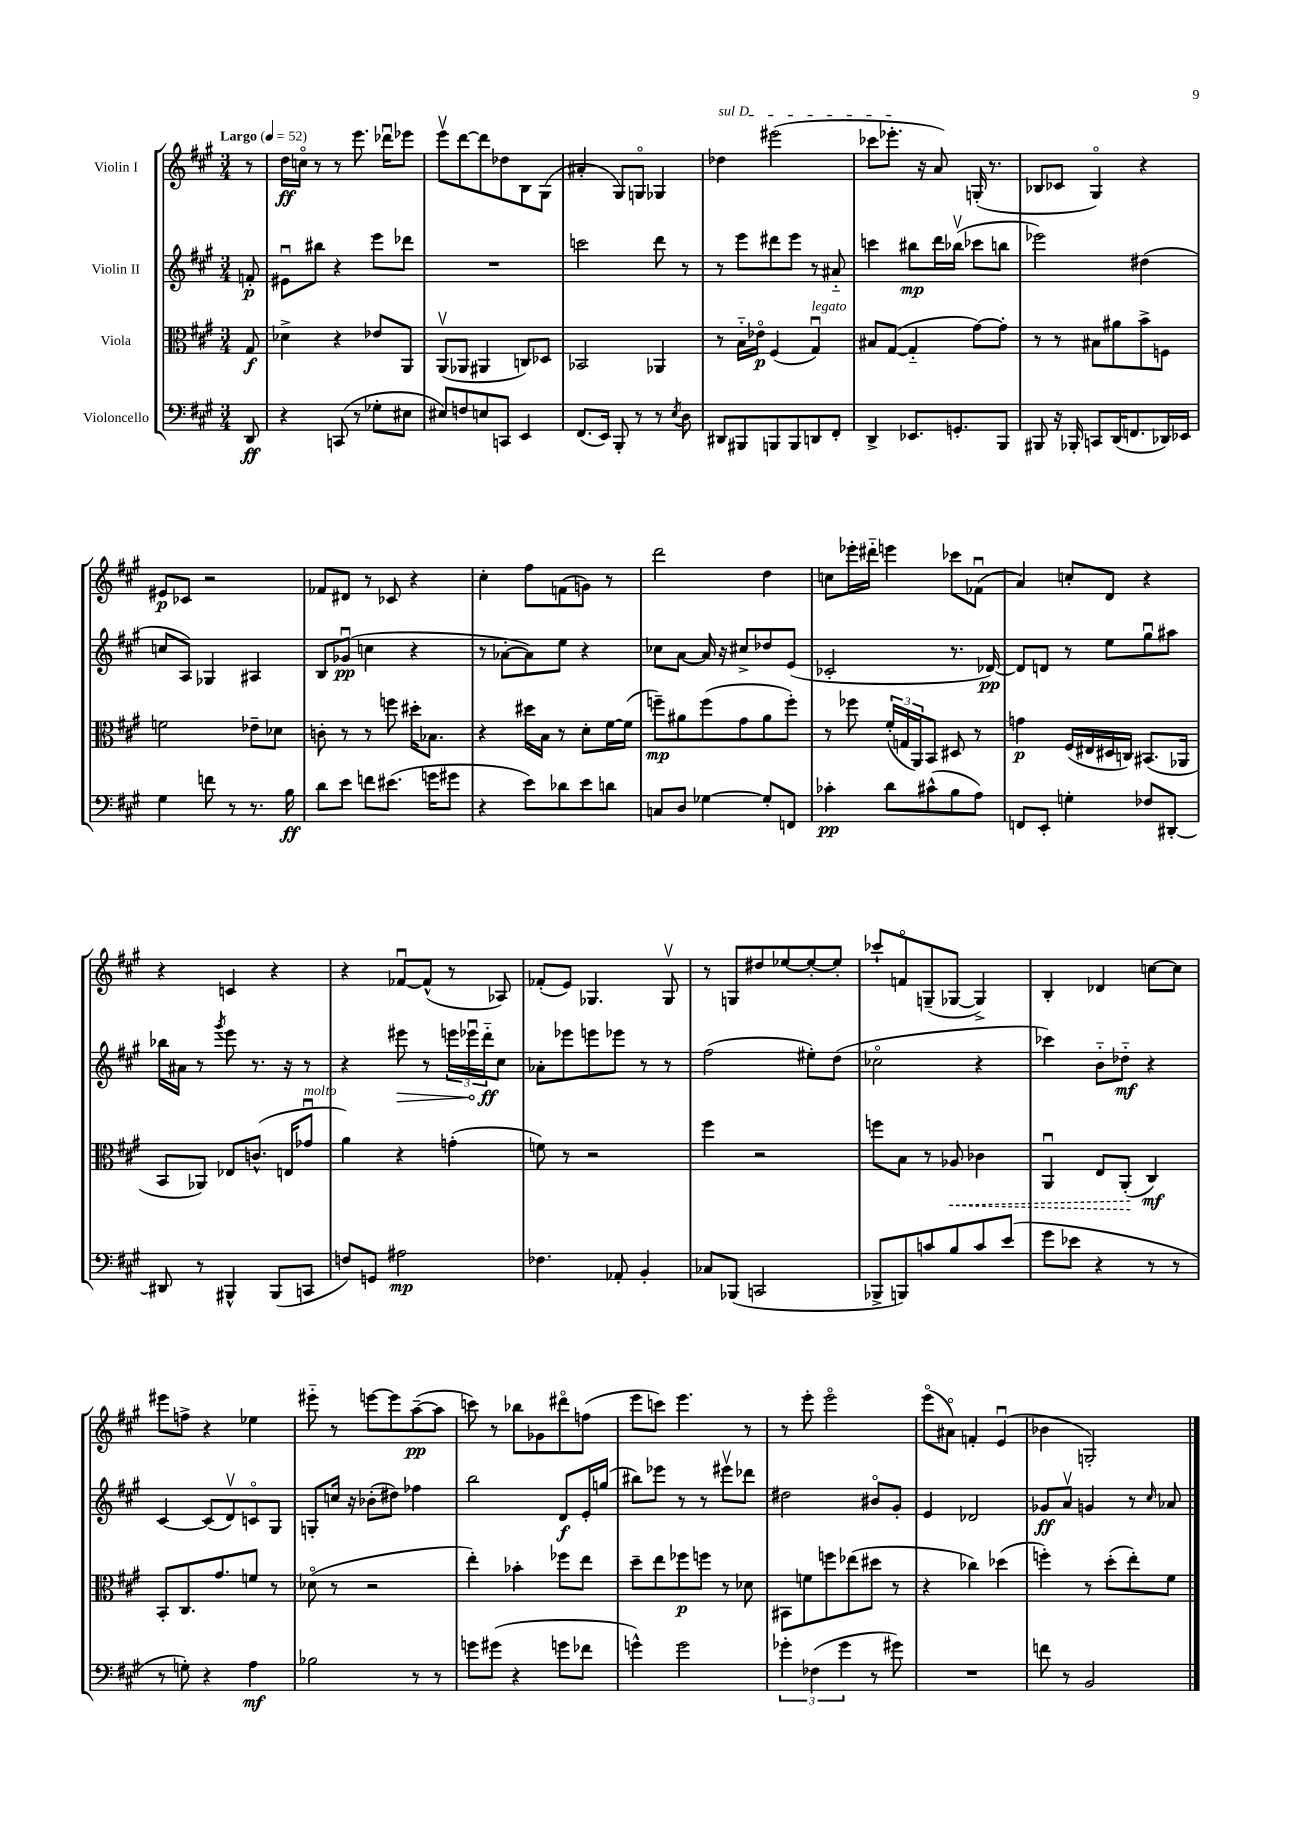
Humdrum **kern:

**kern	**kern	**kern	**kern
*staff4	*staff3	*staff2	*staff1
*clefF4	*clefC3	*clefG2	*clefG2
*k[f#c#g#]	*k[f#c#g#]	*k[f#c#g#]	*k[f#c#g#]
*M3/4	*M3/4	*M3/4	*M3/4
*MM52	*MM52	*MM52	*MM52
8DD	8G#	8f'	8r
=	=	=	=
4r	4d-^	8e#u	16dd
.	.	.	16cco
.	.	8bb#	8r
(8CC	4r	4r	8r
8r	.	.	8.eee
8G-'	8e-	8eee	.
.	.	.	16ddd-u
8E#	8AA	8ddd-	8eee-
=	=	=	=
8E#)	(8AAv	2.r	8eeev
8F	8AA-	.	[8ddd
8E	4AA#	.	8ddd]
8CC	.	.	8dd-
4EE	8C)	.	8B
.	8D-	.	(8G#
=	=	=	=
(8.FF#	2BB-	2ccc	4a#'
16EE)	.	.	.
8BBB'	.	.	8G#)
8r	.	.	8Go
8r	4AA-	8ddd	4G-
8qE	.	.	.
8D	.	8r	.
=	=	=	=
8DD#	8r	8r	4dd-
8BBB#	16B'~	8eee	.
.	16e-o	.	.
8BBB	(4F#	8ddd#	(2eee#
8BBB	.	8eee	.
8DD	4G#u)	8r	.
8FF#'	.	8a#'~	.
=	=	=	=
4DD^	8B#	4ccc	8ccc-
.	([8G#	.	8.eee-'
8.EE-	4G#'~]	8bb#	.
.	.	.	16r
.	.	16ddd	8a)
8.GG'	.	(16bb-v	.
.	[8g#)	8ccc-	(16G'
.	.	.	8.r
8BBB	8g#']	8bb	.
=	=	=	=
8BBB#	8r	2eee-)	8B-
16r	8r	.	8c-
16BBB-'	.	.	.
8CC	8B#	.	4G#o)
(16DD	8a#	.	.
8.FF	.	.	.
.	8b^	(4dd#	4r
16DD-)	8F	.	.
16EE-	.	.	.
=	=	=	=
4G#	2f	8cc	8e#
.	.	8A)	8c-
8f	.	4G-	2r
8r	.	.	.
8.r	8e-~	4A#	.
.	8d-	.	.
16B	.	.	.
=	=	=	=
8d	8c'	8B	8f-
8e	8r	(8g-u	8d#
8f	8r	4cc	8r
(8.e#	8ff	.	8c-
.	16dd#'	4r	4r
16g	8.B-	.	.
8g#	.	.	.
=	=	=	=
4r	4r	8r	4cc#'
.	.	[8a-'	.
8e)	16dd#	8a-])	8ff#
.	16B	.	.
8d-	8r	8ee	(8f
8e	8d'	4r	8g)
8d	[16f#	.	8r
.	(16f#]	.	.
=	=	=	=
8C	8ff~)	8cc-	2ddd
8D	8a#	[8a	.
[4G-	(8ff	16a]	.
.	.	16r	.
.	8g#	8cc#^	.
8G-']	8a#	8dd-	4dd
8FF	8ff')	(8e	.
=	=	=	=
4c-'	8r	2c-'	8cc
.	8ff-	.	16eee-'
.	.	.	16ddd#'~
8d	(24f#'	.	4eee
.	24G	.	.
.	24AA)	.	.
(8c#^^	8BB	.	.
8B	8D#	8.r	8ccc-
8A)	8r	.	(8f-u
.	.	[16d-)	.
=	=	=	=
8FF	4g	8d-]	4a)
8EE'	.	8d	.
4G'	(16F#	8r	8cc'
.	16E#	.	.
.	16D#	8ee	8d
.	16C)	.	.
8F-	(8.BB#	8gg#u	4r
[8DD#'	.	8aa#	.
.	16AA-	.	.
=	=	=	=
8DD#]	8BB	16bb-	4r
.	.	16a#	.
8r	8AA-)	8r	.
.	.	8qggg#	.
4BBB#^^	8E-	8eee	4c
.	(8.c^^	8.r	.
(8BBB#	.	.	4r
.	16E	16r	.
8CC	8g-u	8r	.
=	=	=	=
8F)	4a)	4r	4r
8GG	.	.	.
2A#	4r	8eee#	[8f-u
.	.	8r	(8f-^^]
.	(4g'	24eee	8r
.	.	24eee-u	.
.	.	24ddd'~	.
.	.	8cc#	8A-)
=	=	=	=
4.F-	8f)	8a-'	(8f-'
.	8r	8eee-	8e)
.	2r	8eee	4.G-
8AA-'	.	8eee-	.
4BB'	.	8r	.
.	.	8r	8G-v
=	=	=	=
8C-	4ff#	(2ff#	8r
(8BBB-	.	.	8G
2CC	2r	.	8dd#
.	.	.	[8ee-
.	.	8ee#')	8ee-'_
.	.	(8dd	8ee-']
=	=	=	=
8BBB-^	8ff	2cc-o	8ccc-`
8BBB)	8B	.	8fo
8c	8r	.	(8G~
8B	8A-	.	[8G-
8c	4c-	4r	4G-^])
(8e	.	.	.
=	=	=	=
8g#	4AAu	4ccc-)	4B'
8e-	.	.	.
4r	8E	8b'~	4d-
.	(8AA'	8dd-'~	.
8r	4C#)	4r	[8cc
8r	.	.	8cc]
=	=	=	=
8r	8BB'	[4c#	8eee#
8G')	8.C#	.	8ff^
4r	.	(8c#]	4r
.	8.g#	.	.
.	.	8dv)	.
4A	8f	8co	4ee-
.	8r	8G#	.
=	=	=	=
2B-	(8d-o	8G'	8eee#'~
.	8r	16cc	8r
.	.	16r	.
.	2r	(8b-'	[8eee
.	.	8dd#)	8eee]
8r	.	4ff-	([8aa~
8r	.	.	8aa]
=	=	=	=
8g	4ee')	2bb	8ccc)
(8g#	.	.	8r
4r	4b-'	.	8bb-
.	.	.	8g-
8g	8ff-	8d	8ddd#o
8f-	8ee	16e'	(8ff
.	.	(16gg	.
=	=	=	=
4g^^)	8dd~	8bb#)	8eee
.	8ee	8eee-	8ccc)
2g	8ff-	8r	4.eee
.	8ff	8r	.
.	8r	8eee#v	.
.	8d-	8ddd-	8r
=	=	=	=
6g-'	8BB#	2dd#	8r
.	8f	.	8eee'
(6F-	.	.	.
.	8ff	.	2eeeo
6g-	.	.	.
.	(8ee-	.	.
8r	8dd#	8b#o	.
8g#)	8r	8g#'	.
=	=	=	=
2.r	4r	4e	(8eeeo
.	.	.	8a#o)
.	4cc-)	2d-	4f'
.	(4dd-	.	(4eu
=	=	=	=
8f	4ff')	8g-	4b-
8r	.	8av	.
2BB	8r	4g	2G')
.	(8dd'	.	.
.	8ee')	8r	.
.	.	16qqcc#	.
.	8f#	8a-	.
==	==	==	==
*-	*-	*-	*-
